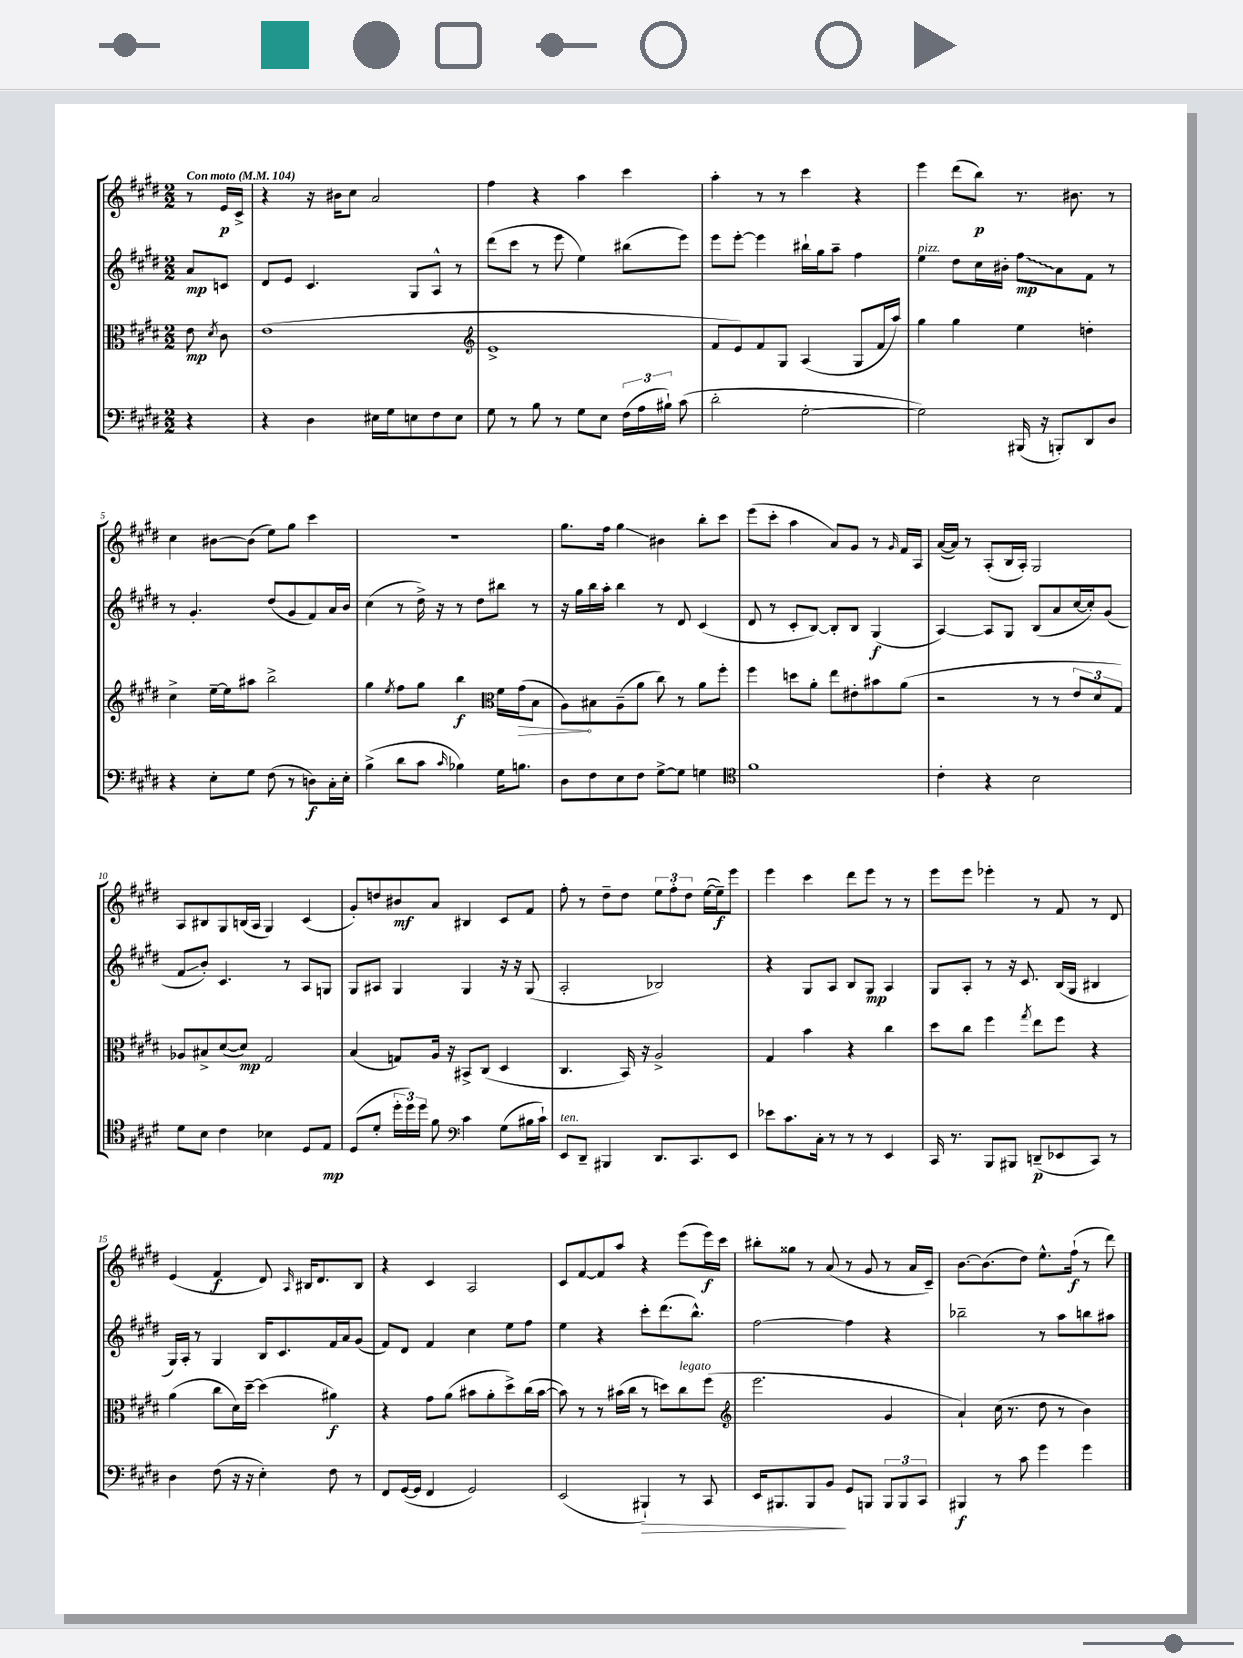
<<
\new StaffGroup <<
\new Staff = "s0" {
    \clef treble \key e \major \numericTimeSignature \time 2/2 \partial 4 \tempo "Con moto" 4 = 104
    \autoBeamOff r8 e'16[\p cis'16]-> |
    r4 r16 bis'16[ cis''8] a'2 |
    fis''4 r4 a''4 cis'''4 |
    a''4-. r8 r8 cis'''4 r4 |
    e'''4 dis'''8[( b''8]\p) r8. bis'8. r8 |
    cis''4 bis'8[~ bis'8]( e''8[) gis''8] cis'''4 |
    R1 |
    gis''8.[ fis''16] gis''4\glissando bis'4 b''8[-. cis'''8] |
    e'''8[( cis'''8]-. a''4 a'8[) gis'8] r8 \grace { gis'16 } fis'16[ a16] |
    a'16[~( a'16]) r8 a8[-.( b16 a16]-.) gis2 |
    a8[ bis8 gis8 b16( a16] gis4) cis'4( |
    gis'8[-.) d''8 bis'8\mf a'8] bis4 cis'8[ fis'8] |
    fis''8-. r8 dis''8[-- dis''8] \tuplet 3/2 { e''8[ fis''8-. dis''8] } e''16[~( e''16--\f) e'''8] |
    e'''4 cis'''4 dis'''8[ e'''8] r8 r8 |
    e'''8[ e'''8] ees'''4-. r8 fis'8 r8 dis'8 |
    e'4( fis'4\f dis'8) \grace { a16 } bis16[ dis'8. bis8] |
    r4 cis'4 a2 |
    cis'8[ fis'8~ fis'8 a''8] r4 e'''8[( e'''16\f) cis'''16] |
    bis''8[-. gisis''8] r8 a'8( r8 gis'8 r8 a'16[ cis'16]--) |
    b'8.[~ b'8.( dis''8]) e''8.[-^ fis''16]-!\f( r8 dis'''8) \bar "|." |
}
\new Staff = "s1" {
    \clef treble \key e \major \numericTimeSignature \time 2/2 \partial 4
    \autoBeamOff a'8[\mp c'8] |
    dis'8[ e'8] cis'4. gis8[ a8]-^ r8 |
    dis'''8[( cis'''8] r8 e'''8 e''4) bis''8[( e'''8]) |
    e'''8[ e'''8]~-. e'''4 bis''16[-! gis''16 a''8]-- fis''4 |
    e''4^\markup { \italic "pizz." } dis''8[ cis''16 bis'16]-. \once \override Glissando.style = #'zigzag fis''8[\glissando\mp a'8 fis'8] r8 |
    r8 gis'4.-. dis''8[( gis'8 fis'8) a'16 b'16] |
    cis''4( r8 dis''16->) r16 r8 dis''8[ bis''8] r8 |
    r16 gis''16[ b''16 a''16]-. b''4 r8 dis'8 cis'4( |
    dis'8 r8 cis'8[-. b8]~) b8[-. b8] gis4\f( |
    a4~) a8[ gis8] b8[( a'8 cis''16~ cis''16-.) gis'8]( |
    fis'8[\glissando b'8]-.) cis'4. r8 a8[ g8] |
    gis8[ ais8] gis4 gis4 r16 r16 gis8( |
    a2-. bes2) |
    r4 gis8[ a8] b8[ gis8]\mp a4 |
    gis8[ a8]-. r8 r16 cis'8. b16[( gis16] bis4 |
    gis16[) a16]-. r8 gis4 b16[ cis'8. fis'16 a'16 gis'8]( |
    fis'8[) dis'8] fis'4 cis''4 e''8[ fis''8] |
    e''4 r4 cis'''8[-. dis'''8.( b''8.]-^) |
    fis''2~ fis''4 r4 |
    bes''2-- r8 a''8[ b''8 ais''8] \bar "|." |
}
\new Staff = "s2" {
    \clef alto \key e \major \numericTimeSignature \time 2/2 \partial 4
    \autoBeamOff e'8\mp \acciaccatura { dis'8 } cis'8 |
    e'1( |
    \clef treble e'1-> |
    fis'8[ e'8) fis'8 gis8] a4( gis8[ fis'16 a''16]) |
    gis''4 gis''4 e''4 d''4-. |
    cis''4-> e''16[~-- e''16 ais''8] b''2-> |
    gis''4 \acciaccatura { e''8 } fis''8[ gis''8] b''4\f \clef alto fis'16[ \once \override Hairpin.circled-tip = ##t gis'16\>( b8] |
    a8[\!) bis8 a8--( a'8] cis''8) r8 a'8[ fis''8]-. |
    fis''4 d''8[ a'8]-. e''8[ eis'8-. bis'8 a'8]( |
    r2 r8 r8 \tuplet 3/2 { e'8[ dis'8 gis8]) } |
    aes8[ bis8-> dis'8~( dis'8]\mp) gis2 |
    b4( g8[) a16] r16 bis,8[-> cis8]( dis4 |
    cis4. b,16) r16 a2-> |
    gis4 b'4 r4 cis''4 |
    dis''8[ cis''8] fis''4 \acciaccatura { gis''8 } e''8[ fis''8] r4 |
    a'4( cis''8[ dis'16) dis''16]~-- dis''4( ais'4\f) |
    r4 gis'8[ a'8]( bis'8[ a'8-. dis''8->) cis''16( bis'16]~ |
    bis'8) r8 r8 bis'16[( cis''16] r8 d''8[) cis''8^\markup { \italic "legato" } fis''8]( |
    \clef treble e'''2. gis'4 |
    a'4-!) cis''16( r8. dis''8 r8 b'4) \bar "|." |
}
\new Staff = "s3" {
    \clef bass \key e \major \numericTimeSignature \time 2/2 \partial 4
    \autoBeamOff r4 |
    r4 dis4 eis16[ gis16 e8 fis8 e8] |
    gis8 r8 b8 r8 gis8[ e8] \tuplet 3/2 { fis16[( a16 bis16]-!) } cis'8( |
    dis'2-. gis2~-. |
    gis2) bis,,16( r16 b,,8[-.) dis,8 dis8] |
    r4 e8[-. gis8] fis8( r8 d8[\f) cis16-. e16]-. |
    b4->( dis'8[ cis'8] \grace { cis'16 } bes4) gis16[ b8.] |
    dis8[ fis8 e8 fis8] gis8[~-> gis8] g4 |
    \clef tenor fis'1 |
    cis'4-. r4 b2 |
    dis'8[ b8] cis'4 bes4 dis8[ e8]\mp |
    dis8[( dis'8]-. \tuplet 3/2 { dis''16[-. dis''16) dis''16] } fis'8 \clef bass cis'4 gis8[( bis16 cis'16]-!) |
    e,8[^\markup { \italic "ten." } dis,8]-- bis,,4 dis,8.[ cis,8. e,8] |
    ees'8[ cis'8. cis16]-. r8 r8 r8 e,4 |
    cis,16 r8. b,,8[ bis,,8] d,8[--\p( ees,8 cis,8]) r8 |
    dis4 fis8( r16 r16 e4-.) fis8 r8 |
    fis,8[ gis,16~( gis,16] fis,4 gis,2) |
    e,2( bis,,4-!\>) r8 cis,8 |
    e,16[ bis,,8. bis,,8 b,8]\! gis,8[ b,,8] \tuplet 3/2 { b,,8[ b,,8 cis,8] } |
    bis,,4\f r8 cis'8 gis'4 gis'4 \bar "|." |
}
>>
>>
